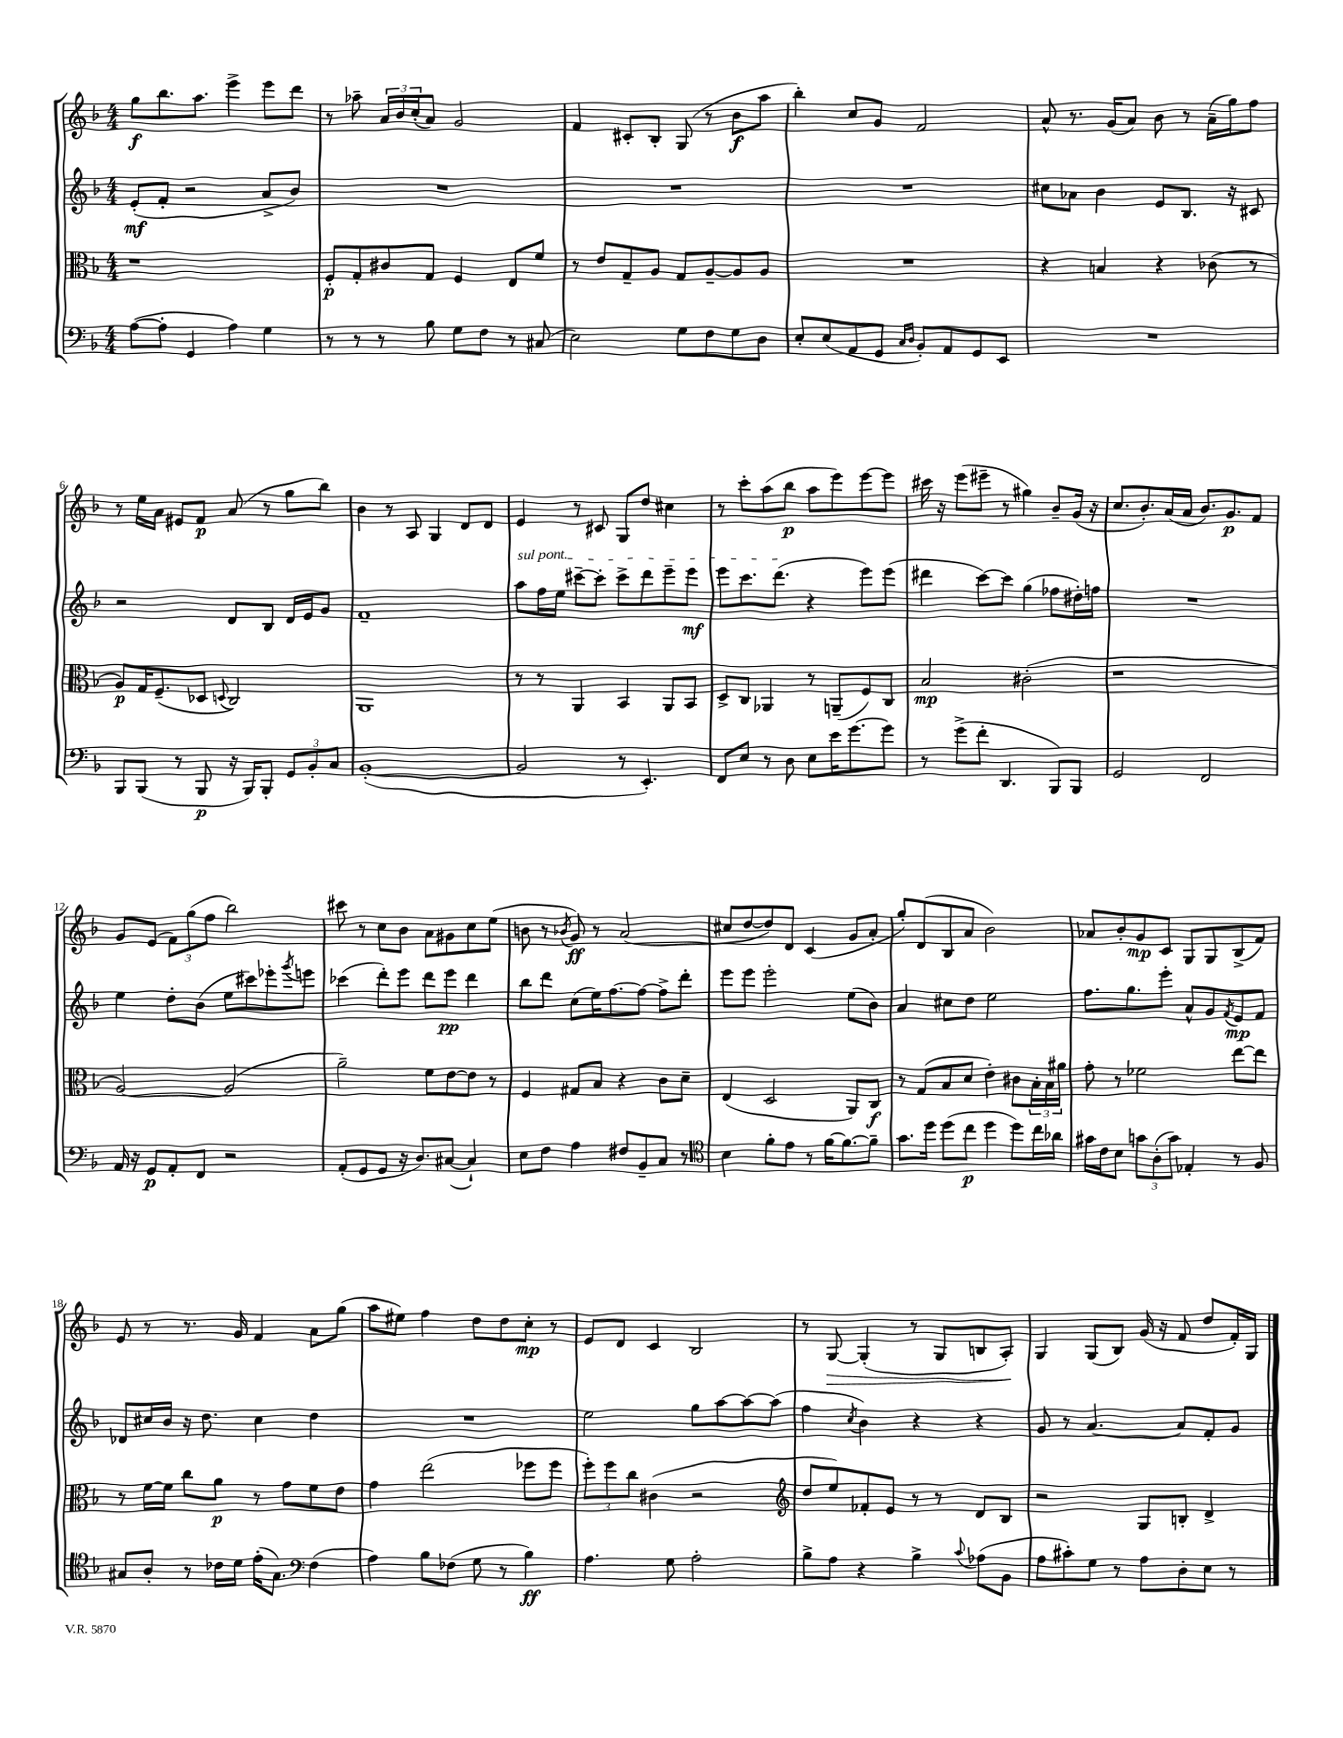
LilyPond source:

<<
\new StaffGroup <<
\new Staff = "s0" {
    \clef treble \key f \major \numericTimeSignature \time 4/4
    g''8\f bes''8. a''8. e'''4-> e'''8 d'''8 |
    r8 aes''8-- \tuplet 3/2 { a'16 bes'16 c''16-.( } a'8) g'2 |
    f'4 cis'8-. bes8-. g8( r8 bes'8\f a''8 |
    bes''4-.) c''8 g'8 f'2 |
    a'8-^ r8. g'16( a'8) bes'8 r8 a'16--( g''16) f''8 |
    r8 e''16 a'16 eis'8 f'8\p a'8( r8 g''8 bes''8) |
    bes'4 r8 a8 g4 d'8 d'8 |
    e'4 r8 cis'8 g8 d''8 cis''4 |
    r8 c'''8-. a''8( bes''8\p a''8 e'''8) e'''8~ e'''8 |
    cis'''16 r16 e'''8( eis'''8-- r8 gis''4) bes'8-- g'16( r16 |
    c''8. bes'8.-.) a'16( a'16 bes'8.) g'8.\p f'8 |
    g'8 e'8( \tuplet 3/2 { f'8) g''8( f''8 } bes''2) |
    cis'''8 r8 c''8 bes'8 a'8 gis'8 c''8 e''8( |
    b'8 r8 \acciaccatura { bes'8 } g'8\ff) r8 a'2( |
    cis''8 d''8~ d''8) d'8 c'4( g'8 a'8-. |
    g''8-.) d'8( bes8 a'8 bes'2) |
    aes'8 bes'8-. g'8\mp c'8 g8 g8 bes8->( f'8) |
    e'8 r8 r8. g'16 f'4 a'8 g''8( |
    a''8 eis''8) f''4 d''8 d''8 c''8-.\mp r8 |
    e'8 d'8 c'4 bes2 |
    r8 g8~\> g4-.( r8 g8 b8 a8-.\!) |
    g4 g8( bes8) g'16( r16 f'8 d''8 f'16-.) g16 \bar "|." |
}
\new Staff = "s1" {
    \clef treble \key f \major \numericTimeSignature \time 4/4
    e'8-.\mf( f'8-. r2 a'8-> bes'8) |
    R1 |
    R1 |
    R1 |
    cis''8 aes'8 bes'4 e'8 bes8. r16 cis'8 |
    r2 d'8 bes8 d'16 e'16 g'8 |
    f'1-- |
    \once \override TextSpanner.bound-details.left.text = \markup { \italic "sul pont." } a''8\startTextSpan f''16 e''16 cis'''8~-- cis'''8-. cis'''8-> d'''8 e'''8-- e'''8\mf |
    e'''8 c'''8. d'''8.\stopTextSpan( r4 e'''8) e'''8( |
    dis'''4 c'''8~) c'''8 g''4( fes''8 dis''16-.) f''16 |
    R1 |
    e''4 d''8-. bes'8( e''8 cis'''8) ees'''8-. \acciaccatura { g'''8 } e'''8 |
    ces'''4( d'''8-.) e'''8 d'''8 e'''8\pp d'''4 |
    bes''8 d'''8 c''8( e''16) f''8.~ f''8~ f''8-> d'''8-. |
    e'''8 e'''8 e'''2-. e''8( bes'8) |
    a'4 cis''8 d''8 e''2 |
    f''8. g''8. e'''8-. a'8-^ g'8 \acciaccatura { f'8 } e'8\mp f'8 |
    des'8 cis''16 bes'16 r16 d''8. cis''4 d''4 |
    R1 |
    e''2 g''8 a''8~ a''8~ a''8( |
    f''4 \acciaccatura { c''8 } bes'4) r4 r4 |
    g'8 r8 a'4.~ a'8 f'8-. g'8 \bar "|." |
}
\new Staff = "s2" {
    \clef alto \key f \major \numericTimeSignature \time 4/4
    r1 |
    f8-.\p g8-. cis'8 g8 f4 e8 f'8 |
    r8 e'8 g8-- a8 g8 a8~-- a8 a8 |
    R1 |
    r4 b4 r4 ces'8( r8 |
    a8\p) g16 f8.--( des8 \appoggiatura { d8 } c2) |
    a,1 |
    r8 r8 a,4 bes,4 a,8 bes,8 |
    d8-> c8 aes,4 r8 a,8--( f8) c8 |
    bes2\mp cis'2-.( |
    r1 |
    a2~) a2( |
    a'2--) f'8 e'8~ e'8 r8 |
    f4 gis8 bes8 r4 c'8 d'8-- |
    e4( d2 a,8) c8\f |
    r8 g8( bes8 d'8 e'4-.) cis'8 \tuplet 3/2 { bes16-. bes16 ais'16 } |
    g'8-. r8 fes'2 e''8~ e''8 |
    r8 f'16~ f'16 c''8 a'8\p r8 g'8 f'8 e'8 |
    g'4 e''2( fes''8 fes''8 |
    \tuplet 3/2 { f''8-.) f''8 c''8 } cis'4( r2 |
    \clef treble d''8 e''8) fes'8-. e'8 r8 r8 d'8 bes8 |
    r2 g8 b8-. d'4-> \bar "|." |
}
\new Staff = "s3" {
    \clef bass \key f \major \numericTimeSignature \time 4/4
    a8~( a8-. g,4 a4) g4 |
    r8 r8 r8 bes8 g8 f8 r8 cis8( |
    e2) g8 f8 g8 d8 |
    e8-. e8( a,8 g,8 \grace { c16 d16 } bes,8-.) a,8 g,8 e,8 |
    R1 |
    bes,,8 bes,,8( r8 bes,,8\p r16 bes,,16) bes,,8-. \tuplet 3/2 { g,8 bes,8-. c8 } |
    bes,1~-.( |
    bes,2 r8 e,4.-.) |
    f,8 e8 r8 d8 e8 e'16 g'8.~ g'8 |
    r8 g'8->( f'8-. d,4. bes,,8) bes,,8 |
    g,2 f,2 |
    a,16 r16 g,8\p a,8-. f,8 r2 |
    a,8-.( g,8 g,8 r16 d8.) cis8~( cis4-!) |
    e8 f8 a4 fis8 bes,8-- c8 r8 |
    \clef tenor bes4 f'8-. e'8 r8 f'16~ f'8.~ f'8-- |
    g'8. d''16 d''8( c''8\p d''4 d''8) c''16 aes'16 |
    gis'16 c'16 bes8 \tuplet 3/2 { g'8 a8-.( g'8) } ees4-. r8 f8 |
    gis8 a8-. r8 ces'16 d'16 e'16-.( gis8.) \clef bass f4( |
    a4) bes8 fes8( g8 r8 bes4\ff) |
    a4. g8 a2-. |
    bes8-> a8 r4 bes4-> \appoggiatura { c'8 } aes8( bes,8 |
    a8 cis'8-.) g8 r8 a8 d8-. e8 r8 \bar "|." |
}
>>
>>
